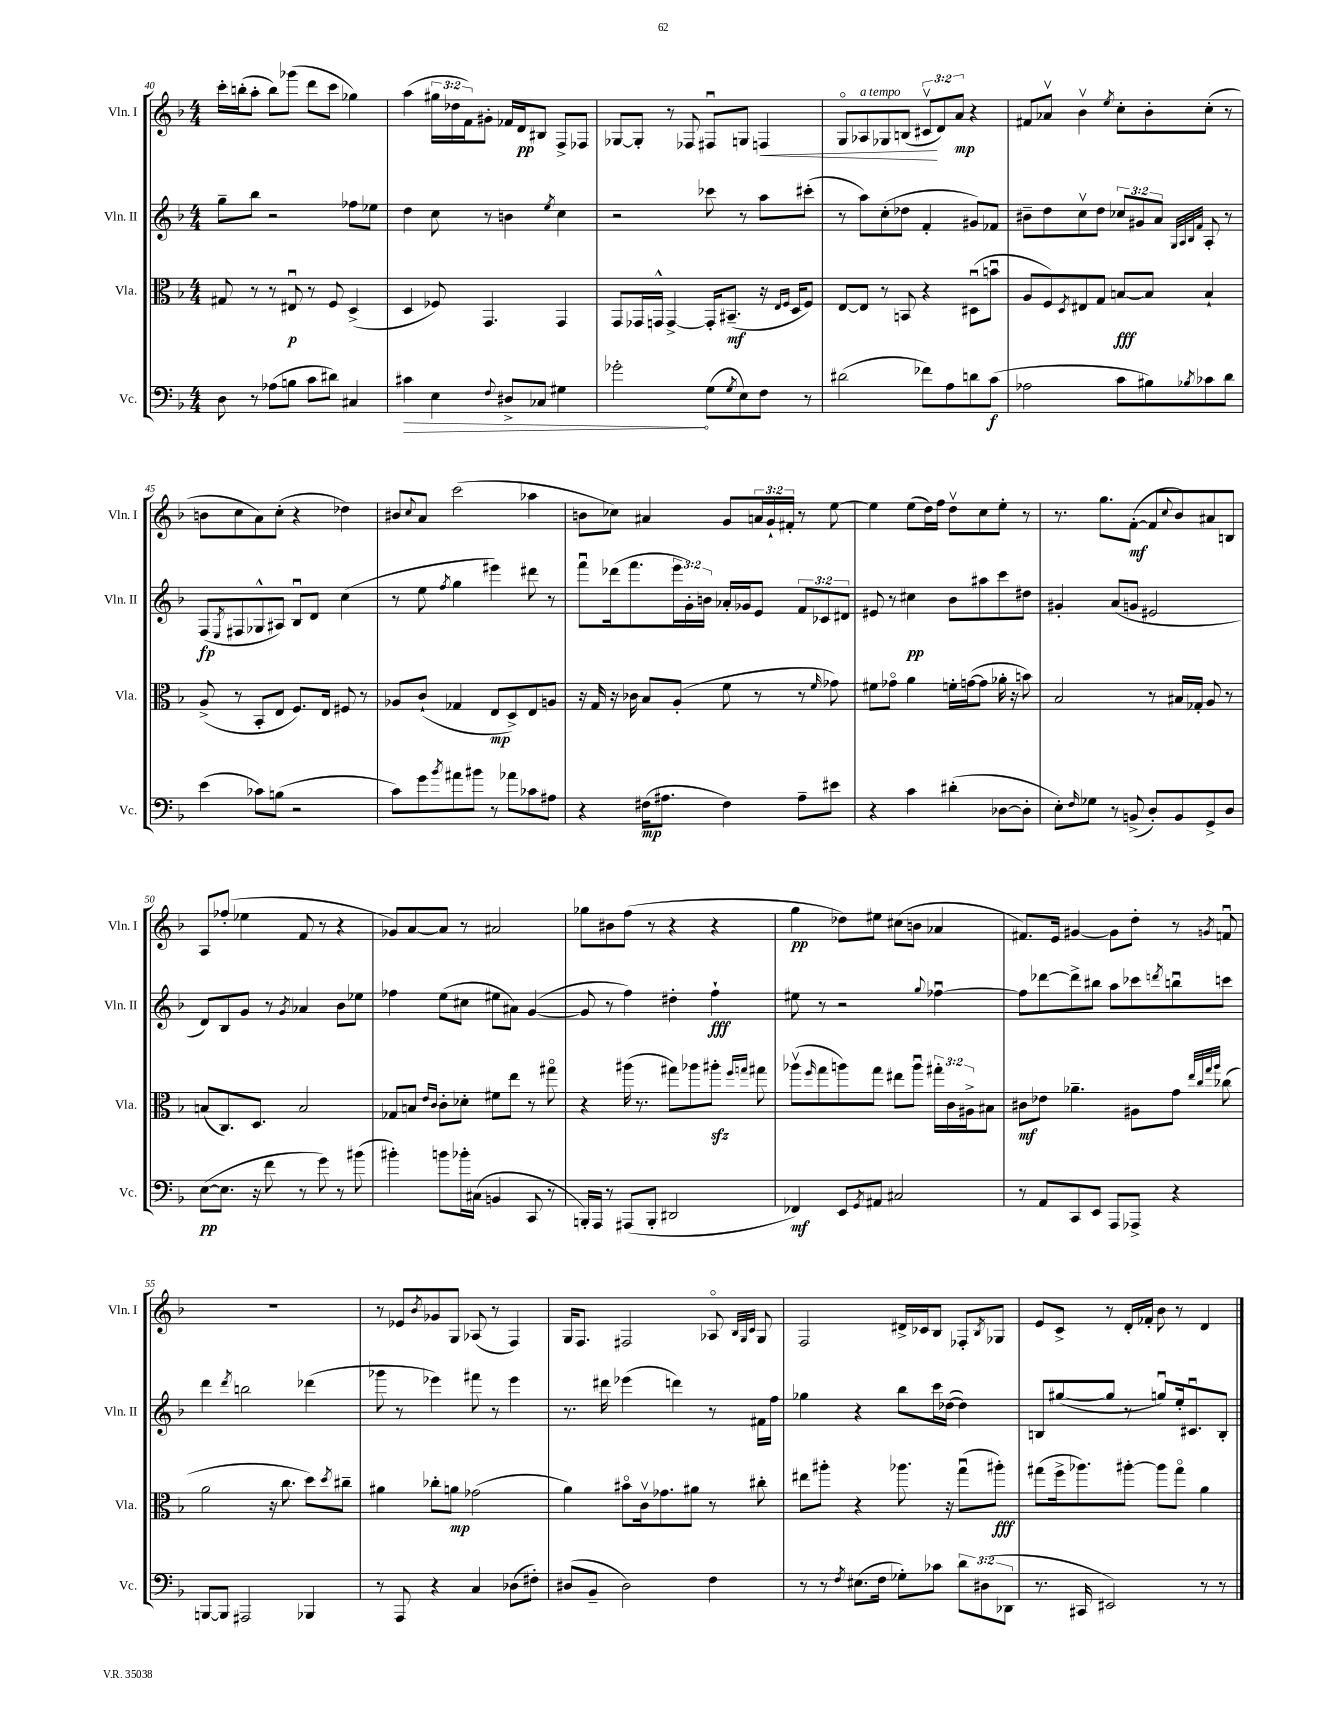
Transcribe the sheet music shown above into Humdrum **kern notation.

**kern	**kern	**kern	**kern
*staff4	*staff3	*staff2	*staff1
*clefF4	*clefC3	*clefG2	*clefG2
*k[b-]	*k[b-]	*k[b-]	*k[b-]
*M4/4	*M4/4	*M4/4	*M4/4
8D	8G#	8gg~	16ccc'
.	.	.	(16bb'
8r	8r	8bb-	8aa'
(8A-	8r	2r	8bb)
8B	8E#u	.	(8ggg-
8c	8r	.	8ddd
8d#)	8F	.	8ccc
4C#	(4D^	8ff-	4gg-)
.	.	8ee-	.
=	=	=	=
4c#	4D	4dd	(4aa
4E	8F-)	8cc	24gg#
.	.	.	24dd-
.	.	.	24f)
.	4.GG	8r	8g#'
8qqF	.	.	.
8D#^	.	4b	16f-
.	.	.	16d
8C-	.	.	8B#
.	.	8qee	.
4G#	4GG	4cc	8F^
.	.	.	8F-
=	=	=	=
2g-'	8GG	2r	[8G-
.	16GG-	.	8G-']
.	16GG^^	.	.
.	[4GG^	.	8r
.	.	.	8F-
(8G	16GG']	8ccc-	8F#u
.	(8.BB#~	.	.
8qG	.	.	.
8E)	.	8r	8G
8F	16r	8aa	4F
.	16qqE	.	.
.	16qqF	.	.
.	16D	.	.
8r	8F)	(8ccc#'	.
=	=	=	=
(2d#	[8E	8r	8Go
.	8E]	8aa)	8A-
.	8r	(8cc'	8G-
.	8BB	8dd-	(8B
8f-)	4r	4f'	12c#v
.	.	.	12d)
8A	.	.	.
.	.	.	12a
8d	(8D#u	8g#)	4r
(8c	8bu	8f-	.
=	=	=	=
2A-	8A	8b#~	8f#
.	8F)	8dd	8a-v
.	8qD	.	.
.	8E#	8ccv	4b-v
.	8G	8dd	.
.	.	.	8qee
8c	[8B	12cc-	8cc'
.	.	12g#	.
8B#)	8B]	.	8b-'
.	.	12a	.
.	.	32qqG	.
.	.	32qqA	.
.	.	32qqB-	.
8qB-	.	32qqf	.
8c-	4B`	8A'	(8cc'
8d	.	8r	8r
=	=	=	=
(4e	(8A^	(8F	8b
.	.	8qE	.
.	8r	8F#	8cc
8c-)	8BB-'	8G-^^	8a)
(8B	8E	8A#)	(8cc'
2r	8.F)	8B-u	4r
.	.	8d	.
.	16E	.	.
.	8F#	(4cc	4dd-)
.	8r	.	.
=	=	=	=
8c)	8A-	8r	8b#
.	.	.	8qqcc
8g	(8c`	8ee	8a
8qb-	.	8qff	.
8a#	4G-	4gg	(2ccc
8b#	.	.	.
8r	8E	4eee#)	.
8a-	8D^)	.	.
8c-	8E	8ddd#	4aa-
8A#	8A	8r	.
=	=	=	=
4r	16r	8fffu	8b
.	16G	.	.
.	16r	(16ddd-	8cc-)
.	16c-	8.fff	.
(16F#	8B-	.	4a#
8.A#	.	.	.
.	(8A'	24eee	.
.	.	24g')	.
.	.	24b	.
4F#)	8f	16a-'	8g
.	.	16g-	.
.	8r	8e	24a
.	.	.	24g`
.	.	.	24f#'
8A#~	8r	12f	8r
.	.	12c-	.
.	16qqf	.	.
8e#	8g-)	.	[8ee
.	.	12d#	.
=	=	=	=
4r	8f#	8e#	4ee]
.	8g-o	8r	.
4c	4a	4cc#	(8ee
.	.	.	16dd)
.	.	.	16ff
(4d#'	16f'	8b-	8ddv
.	([16g	.	.
.	8g]	8aa#	8cc
[8D-	16a-'	8ccc	8ee'
.	16r	.	.
8D-']	8b)	8dd#	8r
=	=	=	=
8E')	2B-	4g#'	8.r
16qqF	.	.	.
8G-	.	.	.
.	.	.	8.gg
8r	.	(8a	.
(8BB^	.	8g	([8f'
8D')	8r	2e#	8f]
.	.	.	8qqcc
8BB	16B#	.	8b-)
.	16G-'	.	.
8GG^	8A	.	8a#
8D	8r	.	8B
=	=	=	=
([8E	(8B	8d)	8A
8.E]	8.C)	8B-	(8ff-'
.	.	8g	4ee-
16r	8.D	.	.
8f	.	8r	.
.	.	8qg	.
8r	2B	4a-	8f
8g)	.	.	8r
8r	.	8b-	4r
(8b#	.	8ee-	.
=	=	=	=
4b#')	8G-	4ff-	8g-)
.	8B	.	[8a
.	16qqe	.	.
.	16qqc	.	.
8b	8c'	(8ee	8a]
16b-'	8d-'	8cc#	8r
(16C#	.	.	.
4BB	8f#	8ee#	2a#
.	8ee	8a#)	.
8CC	8r	([4g	.
8r	8gg#o	.	.
=	=	=	=
16BBB')	4r	8g]	8gg-
16AAA	.	.	.
8r	.	8r	8b#
(8AAA#	(16aa#	4ff)	(8ff
.	8.r	.	.
8BBB'	.	.	8r
2DD#	8gg#)	4dd#'	4r
.	8aa-	.	.
.	8aa#'	4ff`	4r
.	16qqff	.	.
.	16qqgg	.	.
.	8gg#	.	.
=	=	=	=
4FF-)	(8aa-v	8ee#	4gg
.	16qqff	.	.
.	8gg	8r	.
8EE	8aa)	2r	8dd-)
8qGG	.	.	.
8AA#	8gg	.	8ee#
2C#	8ee#	.	(8cc#
.	8aau	.	8b
.	.	8qqgg	.
.	24gg#'	[4ff-u	4a-
.	24c	.	.
.	24A#^	.	.
.	8B#	.	.
=	=	=	=
8r	8c#	8ff-]	8.f#)
8AA	8e-	[8ddd-	.
.	.	.	16e
8CC	4.a-~	8ddd-^]	[4g#
8EE	.	8bb#	.
8AAA	.	8aa	8g#]
8AAA-^	8A#	8ccc-	8dd'
.	.	8qddd	.
4r	8g	8bbu	8r
.	32qqee	.	.
.	32qqcc	.	.
.	32qqgg	.	.
.	32qqaa	.	8qg
.	(8cc-	8ccc	8fu
=	=	=	=
[8BBB	2a	4ddd	1r
8BBB]	.	.	.
.	.	8qddd	.
2AAA#	.	2bb	.
.	16r	.	.
.	8.cc	.	.
4BBB-	8dd)	(4ddd-	.
.	8qdd	.	.
.	8cc#~	.	.
=	=	=	=
8r	4a#	8ggg-	8r
8AAA	.	8r	8e-
.	.	.	8qb-
4r	8cc-'	4eee-)	8g-
.	8a	.	8G
4C	(2g-	8fff#	(8A-
.	.	8r	8r
(8D-	.	4eee-	4F)
8F#')	.	.	.
=	=	=	=
(8D#	4a)	8.r	16G
.	.	.	8.F
8BB-~	.	.	.
.	.	16ddd#	.
2D#)	8b#o	(4eee-	2F#
.	16cv	.	.
.	8.g-	.	.
.	.	4ddd)	.
.	8a#	.	.
4F	8r	8r	8A-o
.	.	.	32qqB-
.	.	.	32qqG
.	.	.	32qqc
.	8cc#'	16f#	8G
.	.	16ff	.
=	=	=	=
8r	8ee#	4gg-	2F
8r	8aa#'	.	.
8qF	.	.	.
(8.E#	4r	4r	.
16F	.	.	.
8G-')	8.aa-	8bb-	16d#^
.	.	.	16c-
8c-	.	16ccc	8B-
.	16r	([16dd-	.
12d	(8ggu	4dd-])	8F-'
(12D#	.	.	.
.	.	.	8qB-
.	8aa#')	.	8G-
12DD-	.	.	.
=	=	=	=
8.r	(8gg#	8B	8e
.	16ff^	([8gg#	8c^
16CC#	8.aa-)	.	.
2EE#)	.	8gg#]	8r
.	[8aa#'	8r	16d'
.	.	.	16f-'
.	8aa#]	8ggu)	8b-
.	8gg#o	16ee'	8r
.	.	8.c#u	.
8r	4a	.	4d
8r	.	8B'	.
==	==	==	==
*-	*-	*-	*-
